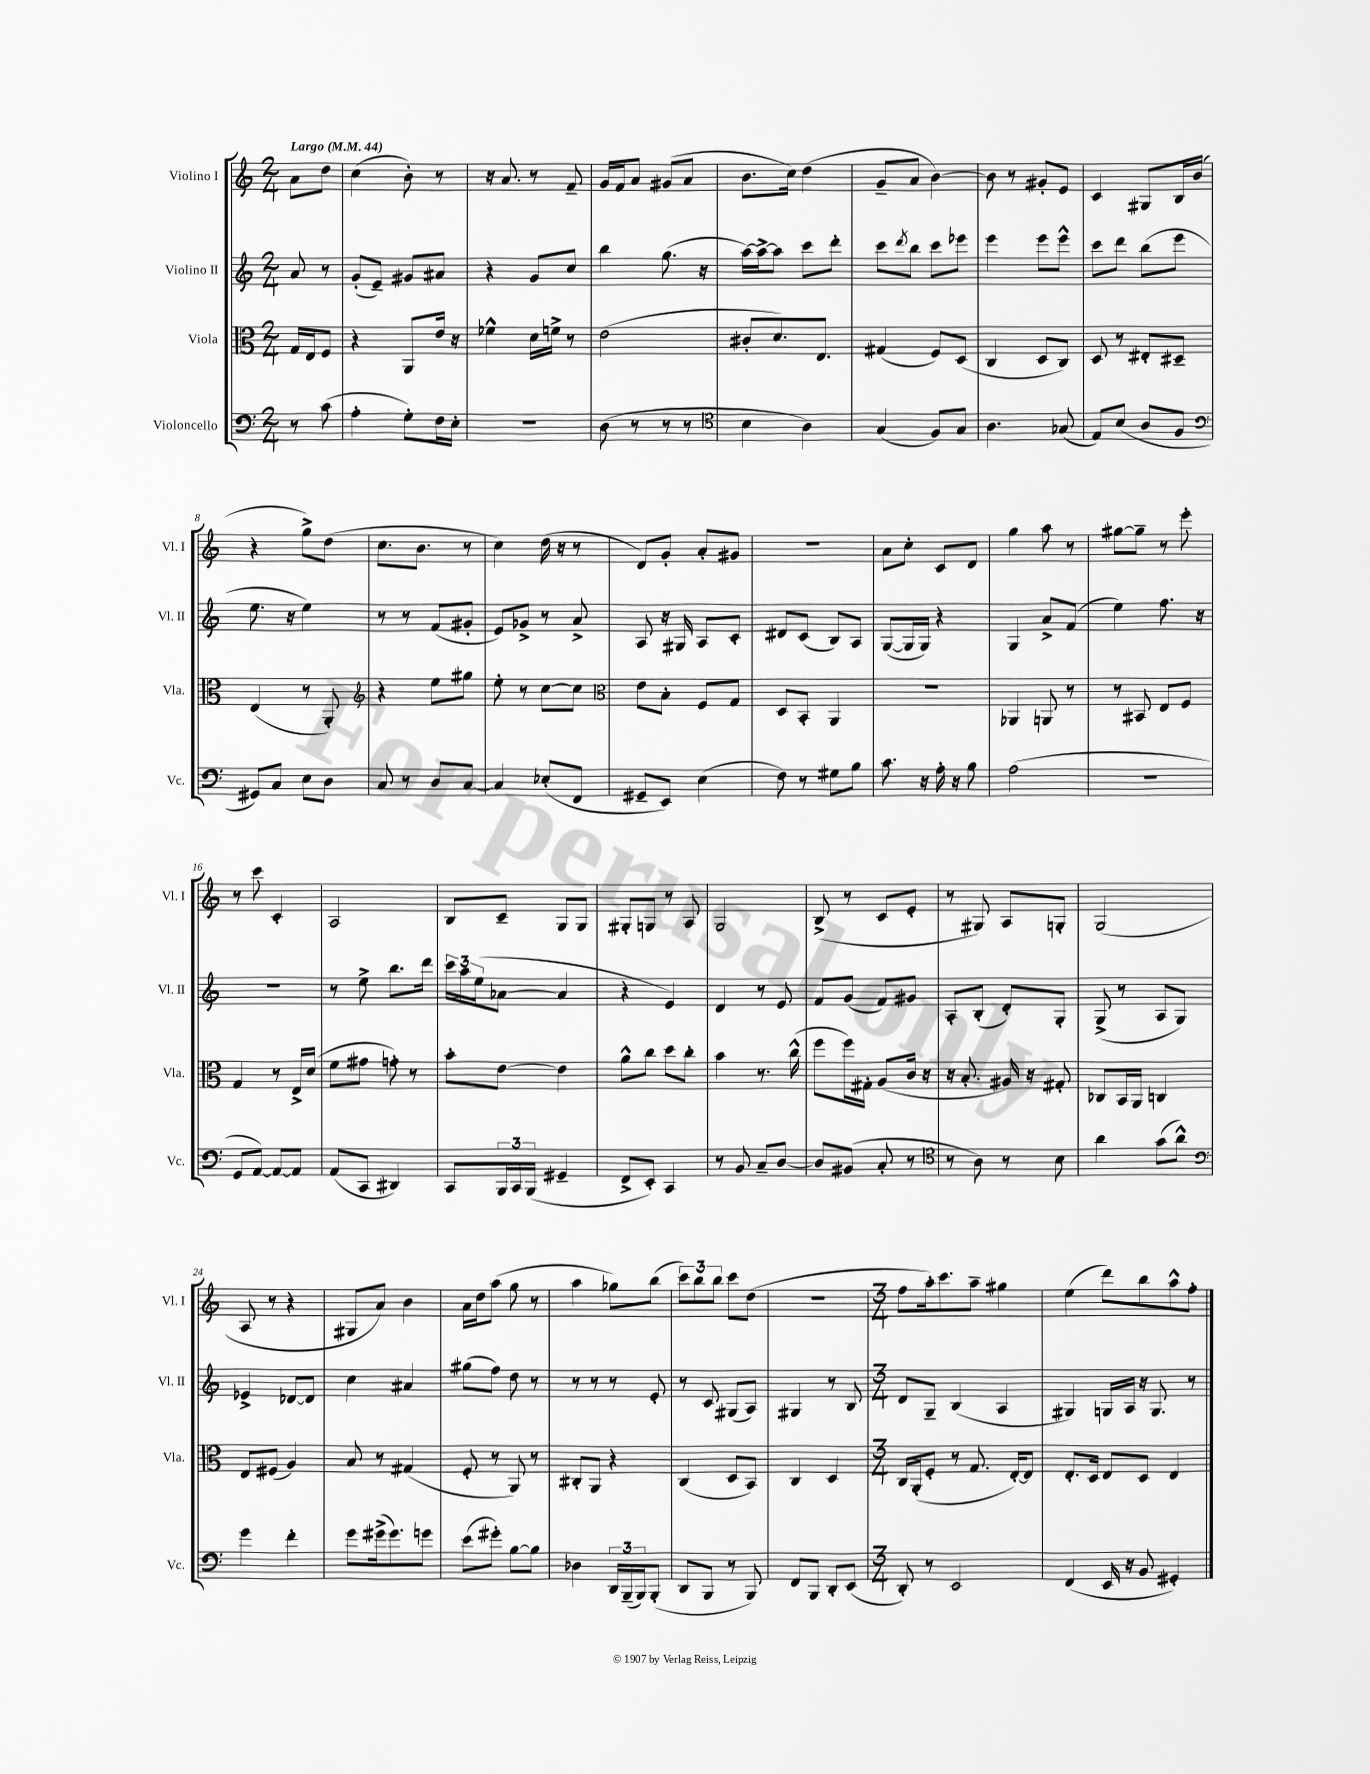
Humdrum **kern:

**kern	**kern	**kern	**kern
*part4	*part3	*part2	*part1
*staff4	*staff3	*staff2	*staff1
*I"Violoncello	*I"Viola	*I"Violino II	*I"Violino I
*I'Vc.	*I'Vla.	*I'Vl. II	*I'Vl. I
*clefF4	*clefC3	*clefG2	*clefG2
*k[]	*k[]	*k[]	*k[]
*M2/4	*M2/4	*M2/4	*M2/4
*MM44	*MM44	*MM44	*MM44
=	=	=	=
!	!	!	!LO:TX:a:B:t=Largo
8r	16G/LL	8a/	8a\L
.	16E/J	.	.
(8c\	8F/J	8r	8dd\J
=1	=1	=1	=1
4A'\	4r	(8g'/L	(4cc\
.	.	8e~/J)	.
8G'\L)	8AA/L	8g#X/L	8b'\)
16F\L	16e/Jk	8a#X/J	8r
16E'\JJ	16r	.	.
=2	=2	=2	=2
2r	4f-X^^\	4r	16r
.	.	.	8.a/
.	16d\LL	8g/L	8r
.	16fn^\JJ	.	.
.	8r	8cc/J	8f~/
=3	=3	=3	=3
(8D\	(2e\	4bb\	16g/LL
.	.	.	16f/J
8r	.	.	8a/J
8r	.	(8.gg\	(8g#X/L
8r	.	.	8a/J
.	.	16r	.
=4	=4	=4	=4
*clefC4	*	*	*
4B\	8c#X'/L	[16aa\LL)	8.b\L
.	.	16aa^\J_	.
.	8.d/)	8aa\J]	.
.	.	.	16cc\Jk)
4A\)	.	8ccc\L	(4dd\
.	8.E/J	.	.
.	.	8ddd'\J	.
=5	=5	=5	=5
(4G/	(4G#X/	8ccc\L	8g~/L
.	.	8qddd/	.
.	.	8bb\J	8a/J
8F/L)	8F/L)	8ccc\L	[4b\)
8G/J	(8D/J	8eee-X\J	.
=6	=6	=6	=6
4.A\	4C/	4eee\	8b\]
.	.	.	8r
.	8D/L	8eee\L	8g#X'/L
(8G-X/	8C/J)	8eee^^\J	8e/J
=7	=7	=7	=7
8E/L)	8D/	8ccc\L	4c/
(8B/J	8r	8ddd\J	.
8A/L	8E#X'/L	(8bb\L	8G#X/L
8F/J	8D#X~/J	8eee\J	16B/L
.	.	.	(16b/JJ
!!LO:LB:g=z
=8	=8	=8	=8
*clefF4	*	*	*
8GG#X/L)	(4E/	8.ee\	4r
8C/J	.	.	.
.	.	16r	.
8E\L	8r	4ee\)	8gg^\L)
8D\J	8AA'/)	.	(8dd\J
=9	=9	=9	=9
*	*clefG2	*	*
8C/	4r	8r	8.cc\L
8r	.	8r	.
.	.	.	8.b\J
8D/L	8ee\L	(8f/L	.
[8C/J	8gg#X\J	8g#X'/J	8r
=10	=10	=10	=10
4C/]	8ee'\	8e/L)	4cc\)
.	8r	8g-X^/J	.
(8E-X'/L	[8cc\L	8r	(16dd\
.	.	.	16r
8FF/J	8cc\J]	8a^/	8r
=11	=11	=11	=11
*	*clefC3	*	*
8GG#X~/L	8e\L	8A/	8d/L)
8EE/J)	8B'\J	16r	8g'/J
.	.	16G#X/	.
(4E\	8F/L	8A/L	8a'/L
.	8G/J	8c'/J	8g#X/J
=12	=12	=12	=12
8F\)	8D/L	8d#X/L	2r
8r	8BB'/J	(8c/J	.
8G#X\L	4AA/	8B/L)	.
8B\J	.	8A/J	.
=13	=13	=13	=13
8.c\	2r	([8G/L	8a\L
.	.	16G/L]	8cc'\J
16r	.	16G/JJ)	.
16A'\	.	4r	8c/L
16r	.	.	.
8B\	.	.	8d/J
=14	=14	=14	=14
(2A\	4AA-X/	4G/	4gg\
.	8AAn/	8a^/L	8aa\
.	8r	(8f/J	8r
=15	=15	=15	=15
2r	8r	4ee\)	[8gg#X\L
.	8BB#X/	.	8gg#~\J]
.	8E/L	8.ff\	8r
.	8F/J	.	8eee'\
.	.	16r	.
!!LO:LB:g=z
=16	=16	=16	=16
8GG/L	4G/	2r	8r
[8AA/J)	.	.	8ccc\
8AA/L_	8r	.	4c'/
8AA/J]	16E^/LL	.	.
.	(16d/JJ	.	.
=17	=17	=17	=17
(8AA/L	8f\L	8r	2A/
8CC/J	8g#X\J	8ee^\	.
4DD#X/)	8gn'\)	8.bb\L	.
.	8r	.	.
.	.	16ddd\Jk	.
=18	=18	=18	=18
8CC/L	8b'\L	24ccc\LL	8B/L
.	.	24aa\	.
.	.	(24ee\J	.
24BBB/L	[8e\J	[8a-X\J	8c~/J
24CC/	.	.	.
(24BBB/JJ	.	.	.
4GG#X~/	4e\]	4a-/]	8G/L
.	.	.	8G/J
=19	=19	=19	=19
8FF^/L	8a^^\L	4r	8G#X'/L
8EE'/J)	8cc\J	.	8Gn/J
4CC/	8dd\L	4e/)	8r
.	8cc'\J	.	8A/
=20	=20	=20	=20
8r	4b\	4d/	2G/
8BB/	.	.	.
8C~/L	8.r	8r	.
[8D/J	.	8e/	.
.	(16cc^^\	.	.
=21	=21	=21	=21
8D/L]	8ff\L	8f/L	(8B^/
(8BB#X/J	16ff\L)	(8g/J	8r
.	16G#X'\JJ	.	.
8C'/	(8A/L	8f/L)	8c/L
8r	16c/Jk	8g#X/J	8e'/J
.	16r	.	.
=22	=22	=22	=22
*clefC4	*	*	*
8r	16r	8A'/L	8r
.	8.B'/	.	.
8A\)	.	(8B'/J	8G#X/)
8r	16A#X/)	8d'/L)	8A/L
.	16r	.	.
8B\	8G#X'/	8G'/J	8Gn'/J
=23	=23	=23	=23
4a\	8C-X/L	(8G^/	(2G/
.	16BB/L	8r	.
.	16AA/JJ	.	.
(8g\L	4Cn/	8A/L	.
8a^^\J)	.	8G/J)	.
!!LO:LB:g=z
=24	=24	=24	=24
*clefF4	*	*	*
4g\	8E/L	4e-X^/	8A/
.	(8F#X/J	.	8r
4f'\	4A/)	[8d-X/L	4r
.	.	8d-/J]	.
=25	=25	=25	=25
8g\L	8B/	4cc\	8G#X/L
(16g#X^\k	8r	.	8a/J)
8.g#\)	.	.	.
.	(4G#X/	4a#X/	4b\
8gn\J	.	.	.
=26	=26	=26	=26
(8e\L	8F'/	(8gg#X\L	16a\LL
.	.	.	16dd\J
8g#X'\J)	8r	8ff\J)	(8aa\J
[8B\L	8AA/)	8dd\	8gg\
8B\J]	8r	8r	8r
=27	=27	=27	=27
4D-X\	8C#X'/L	8r	4aa\
.	8AA/J	8r	.
24DD/LL	4r	8r	8gg-X\L)
(24BBB~/	.	.	.
24BBB/J)	.	.	.
(8BBB'/J	.	8e'/	(8bb\J
=28	=28	=28	=28
8DD/L	(4C/	8r	12ccc\L)
.	.	.	12bb\
8BBB/J	.	8c/	.
.	.	.	12bb\J
8r	8D/L	(8G#X/L	8ccc\L
8BBB/)	8BB/J)	8A/J)	(8dd\J
=29	=29	=29	=29
8FF/L	4C/	4G#X/	2r
8BBB/J	.	.	.
8DD'/L	4D/	8r	.
(8EE/J	.	8B/	.
=30	=30	=30	=30
*M3/4	*M3/4	*M3/4	*M3/4
8DD'/)	16C/LL	8d/L	8ff\L
.	(16AA'/J	.	.
8r	8F'/J	8G~/J	16aa'\k)
.	.	.	8.ccc\
2EE/	8r	(4B/	.
.	8.G/	.	8aa~\J
.	.	4A/	4gg#X\
.	[16E'/KL)	.	.
.	8E/J]	.	.
=31	=31	=31	=31
(4FF/	8.E'/L	4G#X/)	(4ee\
.	16D/Jk	.	.
16EE/	8E/L	16Gn/LL	8ddd\L)
16r	.	16A/JJ	.
8BB/	8D/J	16r	8bb\
.	.	8.G/	.
4GG#X'/)	4E/	.	8aa^^\
.	.	8r	8ff'\J
==	==	==	==
*-	*-	*-	*-
